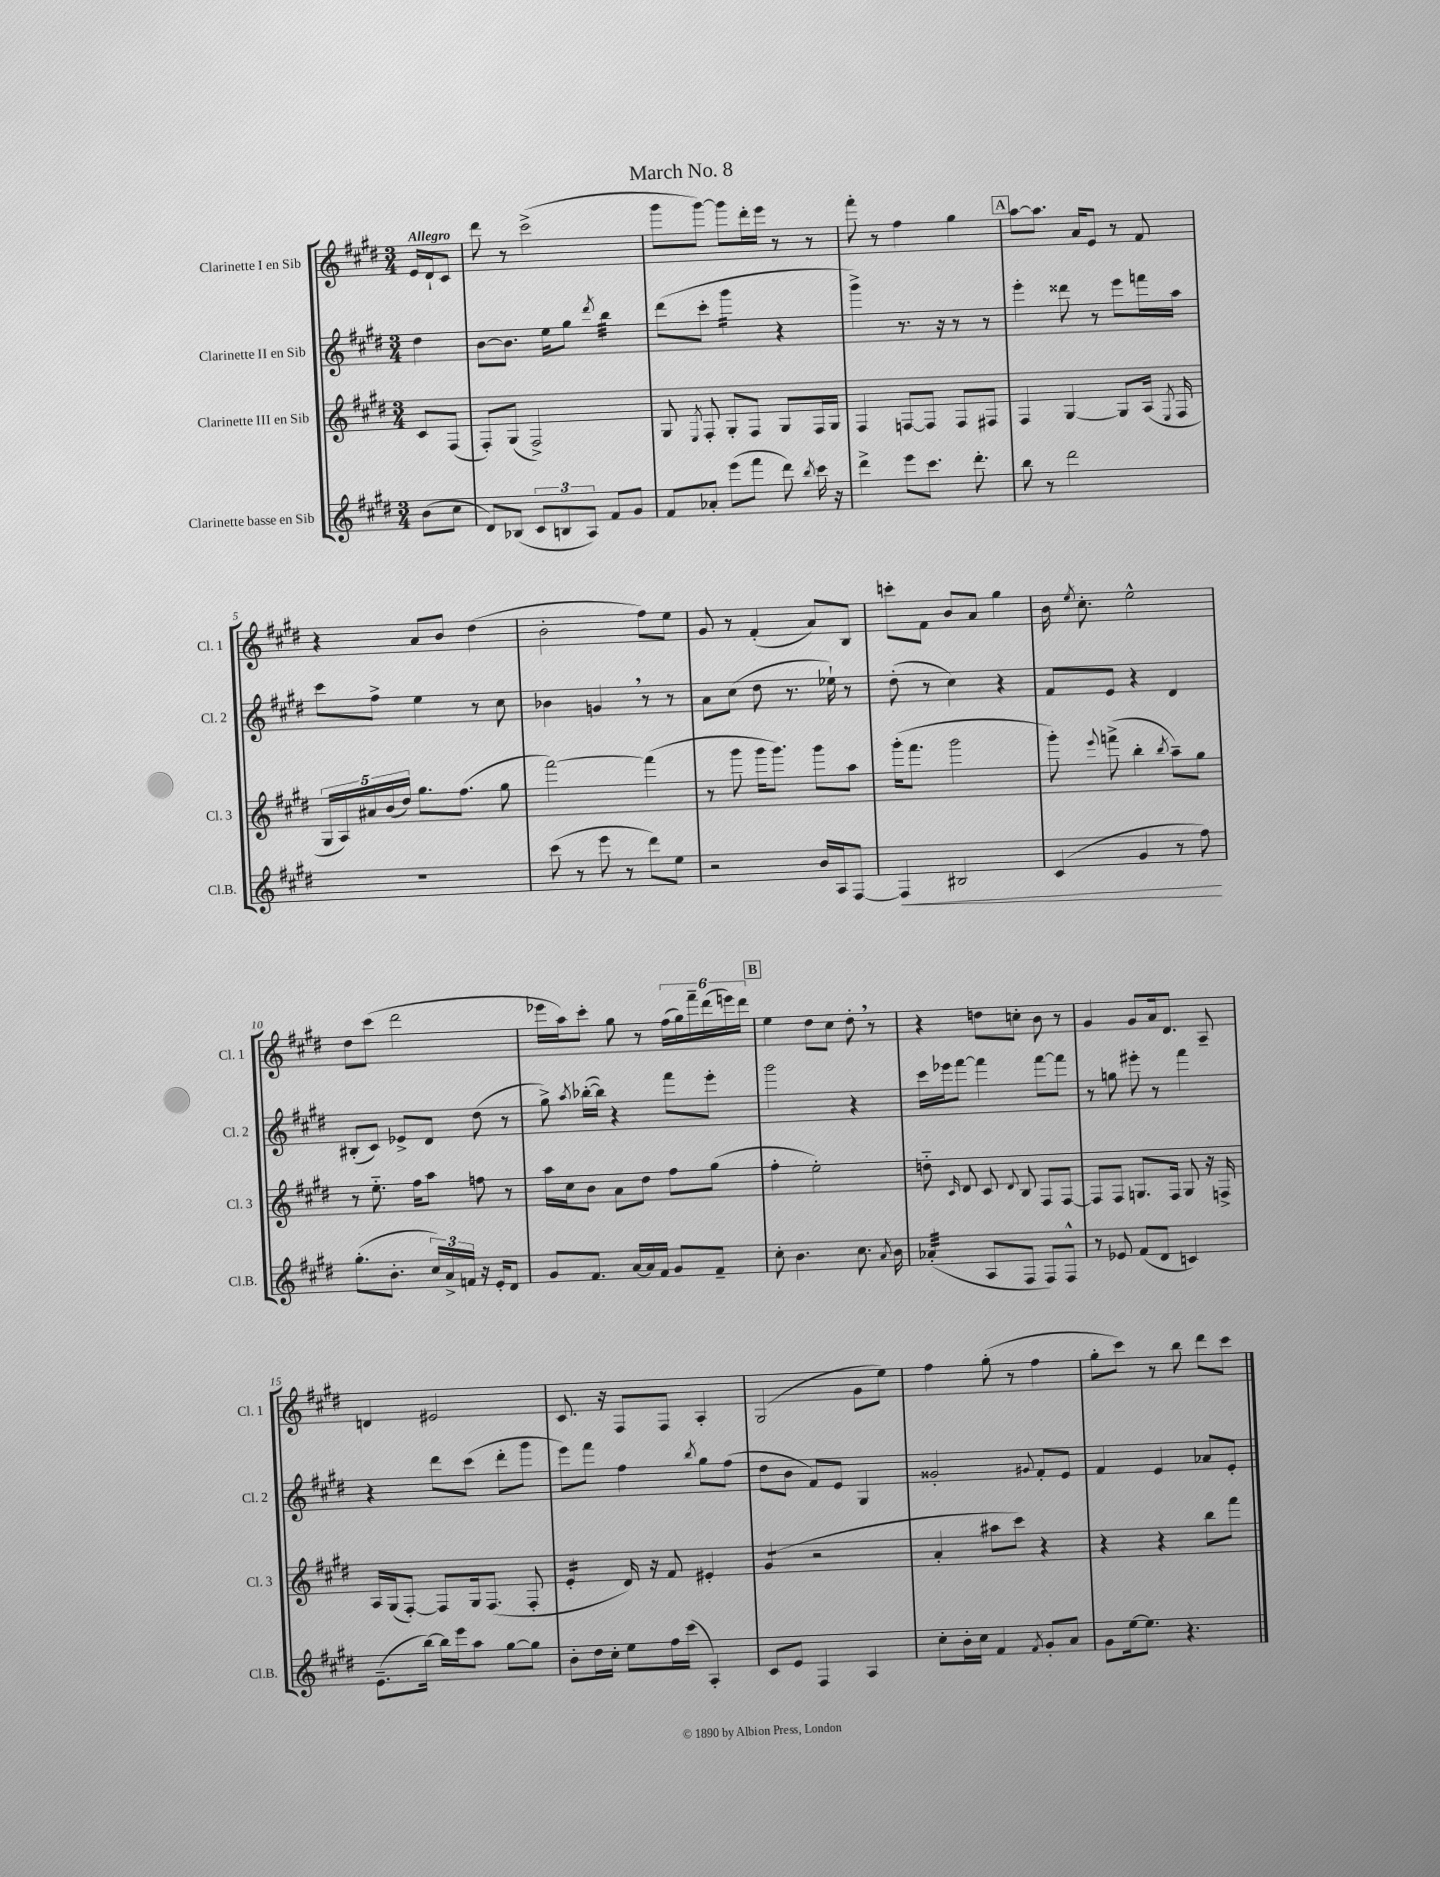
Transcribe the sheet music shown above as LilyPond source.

\header { title = "March No. 8" }
<<
\new StaffGroup <<
\new Staff = "s0" \with { instrumentName = "Clarinette I en Sib" shortInstrumentName = "Cl. 1" } {
    \clef treble \key e \major \numericTimeSignature \time 3/4 \partial 4 \tempo "Allegro"
    \autoBeamOff e'16[ dis'16-! cis'8] |
    dis'''8 r8 cis'''2->( |
    gis'''8[ gis'''8]~) gis'''8[ dis'''16-. e'''16] r8 r8 |
    fis'''8-. r8 fis''4 gis''4 |
    \mark \markup { \box "A" } a''8[~ a''8.] a'16[ e'8] r8 fis'8 |
    r4 a'8[ b'8] dis''4( |
    b'2-. fis''8[) e''8] |
    gis'8 r8 fis'4-.( a'8[) b8] |
    c'''8[-. fis'8] b'8[ a'8] gis''4 |
    b'16 \acciaccatura { e''8 } cis''8.-. e''2-^ |
    dis''8[ cis'''8]( dis'''2 |
    ees'''16[ a''16) cis'''8]-. gis''8 r8 \tuplet 6/4 { fis''16[( gis''16) fis'''16-- dis'''16( e'''16) dis'''16] } |
    \mark \markup { \box "B" } e''4 dis''8[ cis''8] dis''8-. \breathe r8 |
    r4 d''8[ c''8]-. b'8 r8 |
    gis'4 gis'8[ a'16 dis'8.] a8-- |
    d'4 eis'2 |
    cis'8. r16 fis8[ fis8] a4-. |
    gis2( gis'8[ e''8]) |
    fis''4 gis''8-.( r8 fis''4 |
    gis''8[-. cis'''8]) r8 b''8 dis'''8[ cis'''8] \bar "|." |
}
\new Staff = "s1" \with { instrumentName = "Clarinette II en Sib" shortInstrumentName = "Cl. 2" } {
    \clef treble \key e \major \numericTimeSignature \time 3/4 \partial 4
    \autoBeamOff dis''4 |
    b'8[~ b'8.] e''16[ gis''8] \acciaccatura { dis'''8 } b''4:32 |
    dis'''8[( cis'''8]-. gis'''4:16 r4 |
    gis'''4->) r8. r16 r8 r8 |
    \mark \markup { \box "A" } e'''4-. disis'''8 r8 e'''8[ f'''16 a''16] |
    cis'''8[ fis''8]-> e''4 r8 cis''8 |
    bes'4 g'4 \breathe r8 r8 |
    a'8[ cis''8]( dis''8 r8. ees''16-!) r8 |
    dis''8-.( r8 cis''4) r4 |
    fis'8[ e'8] r4 dis'4 |
    bis8[-.( cis'8]) ees'8[-> dis'8] dis''8( r8 |
    gis''8->) \acciaccatura { a''8 } bes''16[~-.( bes''16]) r4 fis'''8[ e'''8]-. |
    \mark \markup { \box "B" } gis'''2 r4 |
    cis'''16[ ees'''16 fis'''8]~ fis'''4 fis'''8[~ fis'''8] |
    r8 g''8 eis'''8-. r8 fis'''4 |
    r4 dis'''8[ cis'''8]( dis'''8[-. gis'''8] |
    e'''8[) fis'''8] fis''4 \acciaccatura { b''8 } gis''8[ fis''8]( |
    dis''8[ b'8] fis'8[) e'8] gis4 |
    gisis'2-. \appoggiatura { gis'8 } fis'8[-. e'8] |
    fis'4 e'4 aes'8[ e'8]-. \bar "|." |
}
\new Staff = "s2" \with { instrumentName = "Clarinette III en Sib" shortInstrumentName = "Cl. 3" } {
    \clef treble \key e \major \numericTimeSignature \time 3/4 \partial 4
    \autoBeamOff cis'8[ fis8]( |
    fis8[-.) gis8]( fis2->) |
    gis8 \acciaccatura { e8 } fis8-. gis8[-. fis8] gis8[ fis16 gis16] |
    fis4 f8[~ f8] f8[ fis8] |
    \mark \markup { \box "A" } fis4 gis4~ gis8[ a16]( \acciaccatura { e8 } fis16 |
    \tuplet 5/4 { gis16[ a16) ais'16 b'16( dis''16]) } gis''8.[ fis''8.]( gis''8 |
    fis'''2~) fis'''4( |
    r8 gis'''8 gis'''16[ gis'''8.]) gis'''8[ a''8] |
    gis'''16[-.( fis'''8.] gis'''2 |
    gis'''8-.) \appoggiatura { e'''8 } f'''8->( b''4-. \acciaccatura { b''8 } a''8[--) gis''8] |
    r8 e''8.-_ fis''16[ a''8] f''8 r8 |
    a''16[ cis''16 b'8] a'8[ dis''8] fis''8[ gis''8]( |
    \mark \markup { \box "B" } fis''4-. e''2-.) |
    d''8-_ \grace { cis'16 } dis'8 cis'8 \appoggiatura { dis'8 } b8 fis8[ fis8]~ |
    fis8[ fis8] g8.[ fis16] g8 r16 f16-> |
    a16[ gis16( fis8]~-.) fis8[ gis16 fis8.]( fis8-. |
    e'4:16-. dis'16) r16 fis'8 eis'4-. |
    gis'4:8( r2 |
    a'4-. ais''8[ cis'''8]) r4 |
    r4 r4 b''8[ fis'''8] \bar "|." |
}
\new Staff = "s3" \with { instrumentName = "Clarinette basse en Sib" shortInstrumentName = "Cl.B." } {
    \clef treble \key e \major \numericTimeSignature \time 3/4 \partial 4
    \autoBeamOff b'8[( cis''8] |
    dis'8[) bes8]( \tuplet 3/2 { cis'8[ b8 a8]) } fis'8[ gis'8] |
    fis'8[ aes'8]-. e'''8[( fis'''8] dis'''8) \acciaccatura { b''8 } cis'''16 r16 |
    dis'''4-> e'''8[ cis'''8.] dis'''8.-. |
    \mark \markup { \box "A" } b''8 r8 dis'''2 |
    R2. |
    cis'''8( r8 e'''8 r8 dis'''8[) e''8] |
    r2 b'16[ a16 fis8]~ |
    fis4\< bis2 |
    cis'4( gis'4 r8 fis''8\!) |
    gis''8.[-.( b'8.]-. \tuplet 3/2 { cis''16[) a'16-> f'16] } r16 e'16[-. dis'8] |
    gis'8[ fis'8.] a'16[~ a'16 fis'16] gis'8[ fis'8]-- |
    \mark \markup { \box "B" } cis''8-. b'4. cis''8. \acciaccatura { a'8 } b'16 |
    aes'4:32-.( a8[ fis8] fis8[) fis8]-^ |
    r8 ees'8 fis'8[( dis'8] c'4) |
    e'8.[--( b''16]~) b''16[ e'''16 a''8] gis''8[~ gis''8] |
    b'8[-. dis''16 cis''16]-. e''8[ fis''16 cis'''16]( a4-.) |
    cis'8[ e'8] fis4 a4 |
    cis''8[-. b'16-. cis''16] fis'4 \acciaccatura { fis'8 } gis'8[-. a'8] |
    gis'8[ e''16~ e''8.] r4. \bar "|." |
}
>>
>>
